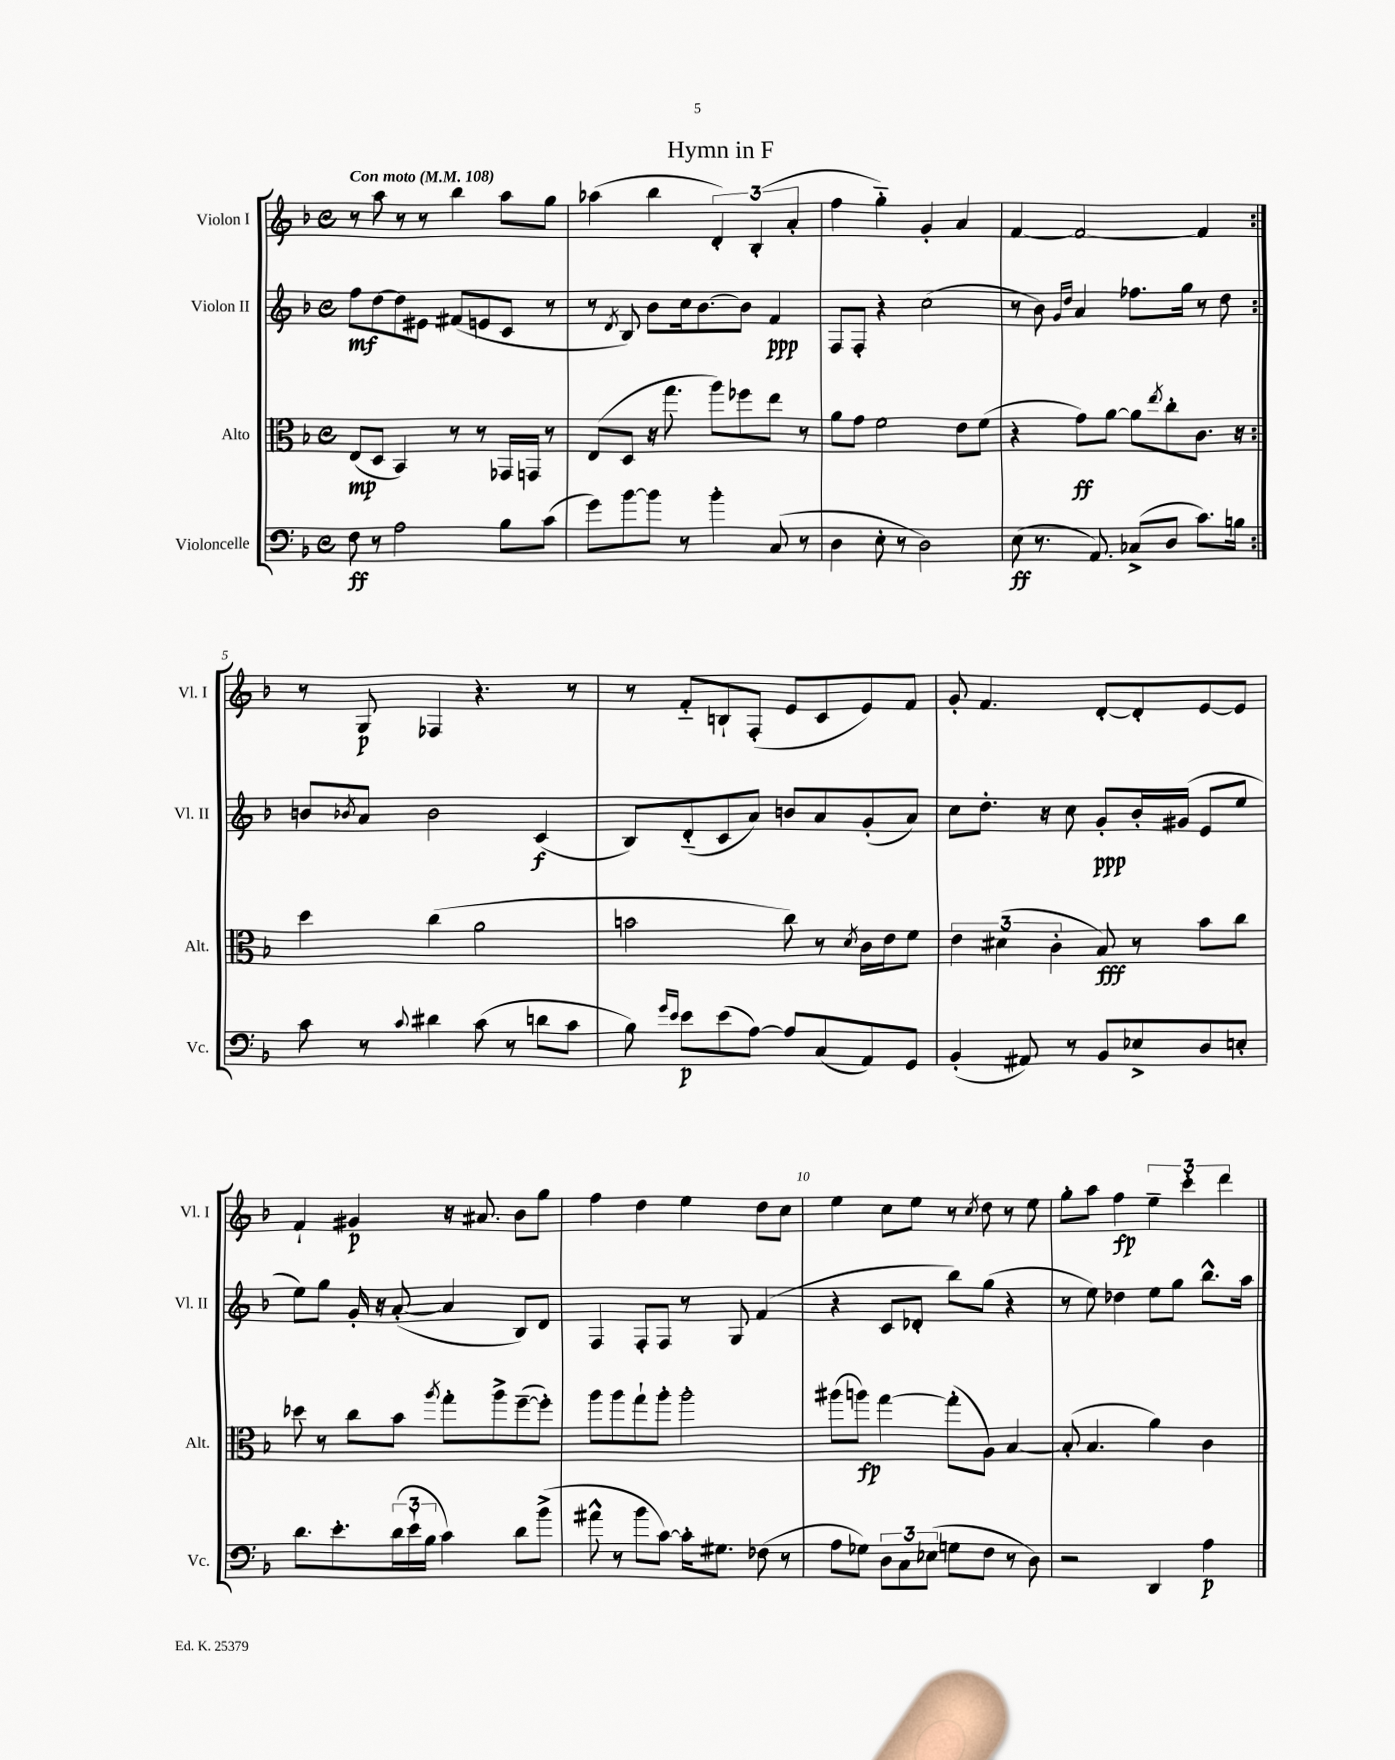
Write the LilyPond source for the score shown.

\header { title = "Hymn in F" }
<<
\new StaffGroup <<
\new Staff = "s0" \with { instrumentName = "Violon I" shortInstrumentName = "Vl. I" } {
    \clef treble \key f \major \defaultTimeSignature \time 4/4 \tempo "Con moto" 4 = 108
    \repeat volta 2 { r8 a''8 r8 r8 bes''4 a''8 g''8 |
    aes''4( bes''4 \tuplet 3/2 { d'4-.) bes4-.( a'4-. } |
    f''4 g''4-_) g'4-. a'4 |
    f'4~ f'2~ f'4 | }
    r8 g8\p fes4 r4. r8 |
    r8 f'8-_ b8-! f8-.( e'8 c'8 e'8) f'8 |
    g'8-. f'4. d'8~-. d'8-. e'8~ e'8 |
    f'4-! gis'4\p r16 ais'8. bes'8 g''8 |
    f''4 d''4 e''4 d''8 c''8 |
    e''4 c''8 e''8 r8 \acciaccatura { c''8 } d''8 r8 e''8 |
    g''8-. a''8 f''4\fp \tuplet 3/2 { e''4-- c'''4-. d'''4 } \bar "|." |
}
\new Staff = "s1" \with { instrumentName = "Violon II" shortInstrumentName = "Vl. II" } {
    \clef treble \key f \major \defaultTimeSignature \time 4/4
    \repeat volta 2 { f''8\mf d''8~ d''8 eis'8 fis'8( e'8 c'8 r8 |
    r8 \acciaccatura { d'8 } bes8) bes'8 c''16 bes'8.~ bes'8 f'4\ppp |
    f8 f8-. r4 c''2( |
    r8 bes'8) \grace { g'16 d''16 } a'4 fes''8. g''16 r8 d''8 | }
    b'8 \acciaccatura { bes'8 } a'8 bes'2 c'4\f( |
    bes8) d'8-_( c'8 a'8) b'8 a'8 g'8-.( a'8) |
    c''8 d''8.-. r16 c''8 g'8-.\ppp bes'16-. gis'16( e'8 e''8 |
    e''8) g''8 g'16-. r16 a'8~-.( a'4 bes8) d'8 |
    f4 f8-. f8 r8 g8 f'4( |
    r4 c'8 des'8-. bes''8) g''8( r4 |
    r8 e''8) des''4 e''8 g''8 bes''8.-^ a''16 \bar "|." |
}
\new Staff = "s2" \with { instrumentName = "Alto" shortInstrumentName = "Alt." } {
    \clef alto \key f \major \defaultTimeSignature \time 4/4
    \repeat volta 2 { e8\mp( d8 bes,4) r8 r8 ges,16 g,16 r8 |
    e8( d8 r16 g''8. a''8) fes''8 e''8 r8 |
    a'8 g'8 f'2 e'8 f'8( |
    r4 g'8\ff) a'8~ a'8 \acciaccatura { e''8 } c''8-. c'8. r16 | }
    d''4 c''4( a'2 |
    b'2 c''8) r8 \acciaccatura { d'8 } c'16 e'16 f'8 |
    \tuplet 3/2 { e'4 dis'4( c'4-. } bes8\fff) r8 bes'8 c''8 |
    des''8 r8 c''8 bes'8 \acciaccatura { a''8 } g''8-. a''8-> f''8~--( f''8-.) |
    a''8 a''8 g''8-! a''8-. a''2-. |
    ais''8( a''8\fp) g''4~ g''8-.( a8) bes4~ |
    bes8-.( bes4. a'4) c'4 \bar "|." |
}
\new Staff = "s3" \with { instrumentName = "Violoncelle" shortInstrumentName = "Vc." } {
    \clef bass \key f \major \defaultTimeSignature \time 4/4
    \repeat volta 2 { f8\ff r8 a2 bes8 c'8( |
    g'8) bes'8~ bes'8 r8 bes'4-. c8( r8 |
    d4 e8-. r8 d2) |
    e8\ff( r8. a,8.) ces8->( d8 c'8.) b16 | }
    c'8 r8 \appoggiatura { c'8 } dis'4 c'8( r8 d'8 c'8 |
    bes8) \grace { g'16 e'16 } e'8\p e'8( a8~) a8 c8( a,8) g,8 |
    bes,4-.( ais,8) r8 bes,8 ees8-> d8 e8-. |
    d'8. e'8.-. \tuplet 3/2 { d'16( e'16-! bes16 } c'4) d'8 bes'8->( |
    ais'8-^ r8 bes'8 c'8~) c'16-. gis8. fes8( r8 |
    a8 ges8) \tuplet 3/2 { d8 c8 ees8( } g8 f8 r8 d8) |
    r2 d,4 a4\p \bar "|." |
}
>>
>>
\layout { \context { \Score \override BarNumber.break-visibility = ##(#f #t #t) barNumberVisibility = #(every-nth-bar-number-visible 5) } }
